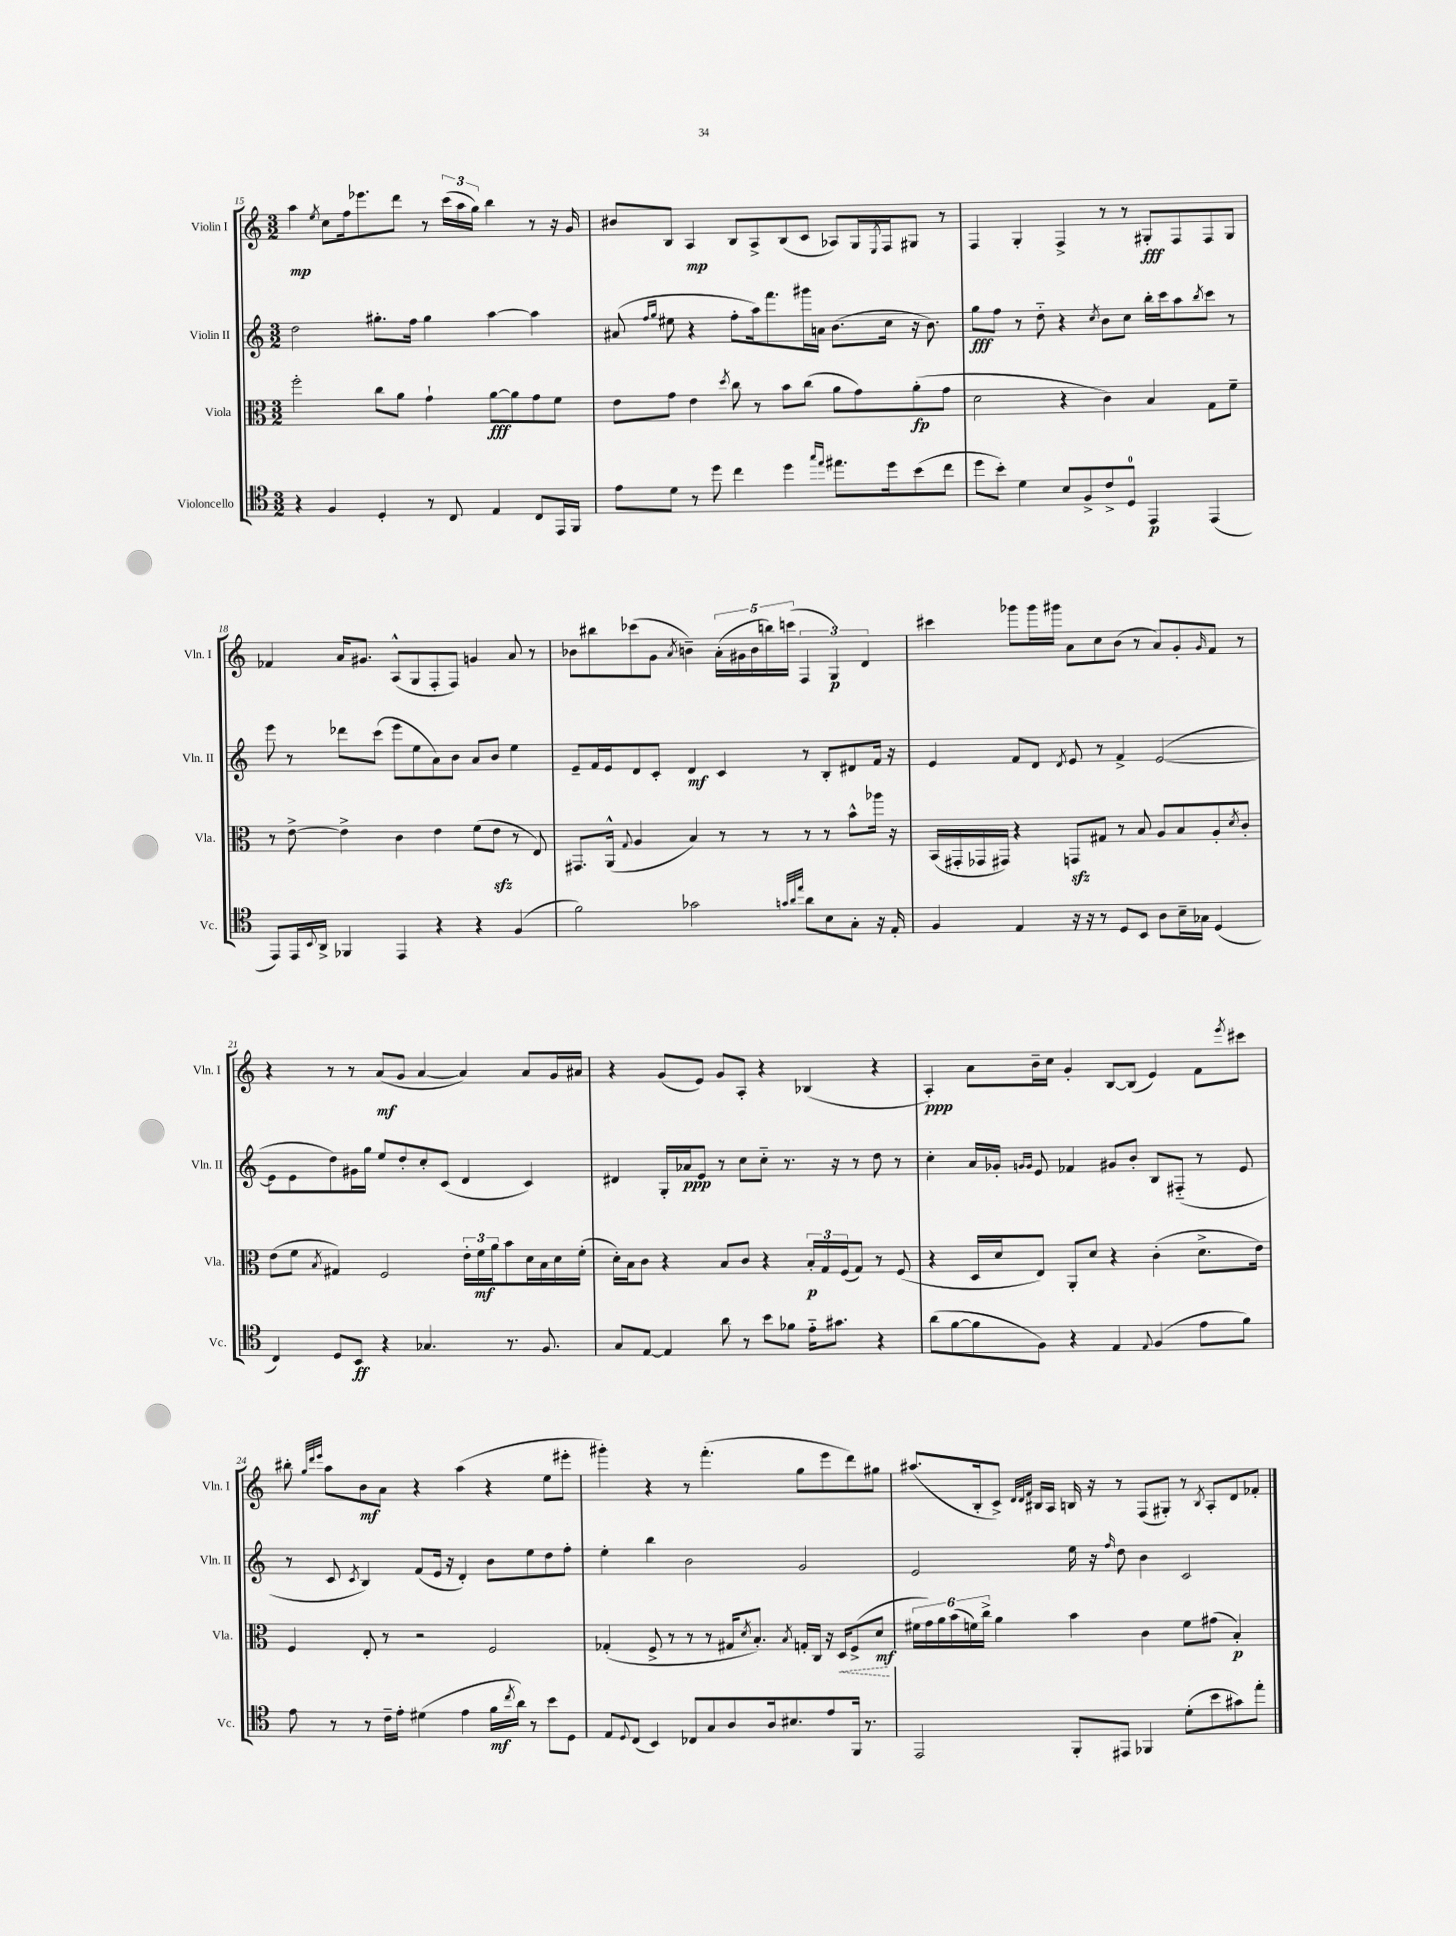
<<
\new StaffGroup <<
\new Staff = "s0" \with { instrumentName = "Violin I" shortInstrumentName = "Vln. I" } {
    \clef treble \key c \major \numericTimeSignature \time 3/2
    a''4\mp \acciaccatura { e''8 } c''8 f''16 ees'''8. d'''8 r8 \tuplet 3/2 { c'''16( a''16 g''16) } b''4 r8 r16 g'16 |
    bis'8 b8 a4\mp b8 a8-> b8( c'8 aes8) g16 \acciaccatura { e8 } f16 gis8 r8 |
    f4 g4-. f4-> r8 r8 gis8-.\fff f8 f8 gis8 |
    fes'4 a'16 gis'8. a8-^( g8 f8-. f8) g'4 a'8 r8 |
    bes'8 bis''8 ces'''8( g'8 \acciaccatura { a'8 } b'4--) \tuplet 5/4 { a'16-.( gis'16 b'16 b''16) c'''16( } \tuplet 3/2 { f4 g4\p) d'4 } |
    cis'''4 ges'''8 ges'''16 gis'''16 a'8 c''8 b'8( r8 a'8) g'8-. \grace { g'16 } f'8 r8 |
    r4 r8 r8 a'8\mf( g'8 a'4~ a'4) a'8 g'16 ais'16 |
    r4 g'8( e'8) g'8 a8-. r4 bes4( r4 |
    a4-.\ppp) a'8 b'16-- c''16 g'4-. b8~ b8( e'4) f'8 \acciaccatura { e'''8 } cis'''8 |
    bis''8-. \grace { g''32 d'''32 e'''32 } a''8 b'8\mf a'8 r4 a''4( r4 e''8 eis'''8-. |
    gis'''4-.) r4 r8 f'''4.-.( g''8 e'''8 d'''8) gis''8 |
    ais''8.( b16-. c'8->) \grace { d'32 d'32 f'32 } bis16 a16 b16 r16 r8 f8( gis8-.) r8 \acciaccatura { b8 } a8-. d'8 fes'8-. \bar "|." |
}
\new Staff = "s1" \with { instrumentName = "Violin II" shortInstrumentName = "Vln. II" } {
    \clef treble \key c \major \numericTimeSignature \time 3/2
    d''2 gis''8.-. f''16 gis''4 a''4~ a''4 |
    ais'8( \grace { f''16 g''16 } eis''8 r4 f''8-. a''16) f'''8. gis'''16 a'16 b'8.( c''16 r16 b'8.) |
    g''8\fff f''8 r8 d''8-_ r4 \acciaccatura { c''8 } b'8 c''8 b''16-. c'''16 a''8 \acciaccatura { b''8 } c'''8 r8 |
    e'''8 r8 des'''8 c'''8( e'''8 e''8 a'8) b'8 a'8 b'8 e''4 |
    e'8-- f'16 e'16 d'8 c'8-. d'4\mf c'4 r8 b8-. dis'8 f'16 r16 |
    e'4 f'8 d'8 \acciaccatura { d'8 } e'8 r8 f'4-> e'2~( |
    e'8 e'8 d''8) gis'16 g''16 e''8 d''8-. c''8-. c'8( d'4 c'4) |
    dis'4 g16-. aes'16\ppp e'8 r8 c''8 c''8-_ r8. r16 r8 d''8 r8 |
    c''4-. a'16 ges'16-. \grace { g'16 g'16 } e'8 fes'4 gis'8 b'8-. b8 fis8-_( r8 e'8 |
    r8 c'8 \acciaccatura { c'8 } b4) f'8( e'16 r16 d'4-.) b'8 e''8 d''8 f''8-. |
    e''4-. b''4 b'2 g'2 |
    e'2 e''16 r16 \grace { f''16 } d''8 b'4 c'2 \bar "|." |
}
\new Staff = "s2" \with { instrumentName = "Viola" shortInstrumentName = "Vla." } {
    \clef alto \key c \major \numericTimeSignature \time 3/2
    f''2-. c''8 a'8 g'4-! a'8~\fff a'8 g'8 f'8 |
    e'8 g'8 e'4 \acciaccatura { d''8 } c''8 r8 b'8 c''8( a'8 g'8) a'8-.\fp( g'8 |
    d'2 r4 c'4) b4 g8 f'8-- |
    r8 e'8~-> e'4-> c'4 e'4 f'8( e'8\sfz r8 e8) |
    gis,8. a,16-^( \appoggiatura { g8 } a4 b4) r8 r8 r8 r8 b'8-^ aes''16 r16 |
    b,16( gis,16-. ges,16 gis,16) r4 g,8\sfz gis8 r8 b8 a8 b8 a8-. \acciaccatura { d'8 } c'8-. |
    e'8( f'8 \acciaccatura { b8 } gis4) f2 \tuplet 3/2 { e'16-. f'16\mf a'16 } b'8 d'16 b16 d'16 f'16-.( |
    d'16-.) b16 c'8 r4 b8 c'8 r4 \tuplet 3/2 { b16-.\p g16 f16( } g8) r8 f8( |
    r4 d16 d'16 e8) a,8-. d'8 r4 c'4-.( d'8.-> e'16) |
    f4 e8-. r8 r2 f2 |
    ges4-.( f8-> r8 r8 r8 gis16 \acciaccatura { d'8 } b8.-.) \acciaccatura { b8 } g16-. c16 r16 \once \override Hairpin.style = #'dashed-line d16\< f8->( d'8\mf\! |
    \tuplet 6/4 { fis'16 g'16) a'16 b'16( f'16) c''16-> } a'4 b'4 c'4 f'8 gis'8( b4-.\p) \bar "|." |
}
\new Staff = "s3" \with { instrumentName = "Violoncello" shortInstrumentName = "Vc." } {
    \clef tenor \key c \major \numericTimeSignature \time 3/2
    r4 f4 d4-. r8 c8 e4 c8 e,16 f,16 |
    e'8 d'8 r8 d''8 c''4 d''4 \grace { g''16 e''16 } eis''8. d''16 b'8( c''8 |
    d''8 b'8-.) d'4 b8 f8-> c'8-> d8-0 e,4\p e,4( |
    e,8) e,16 \appoggiatura { b,8 } a,16-> fes,4 e,4 r4 r4 f4( |
    f'2) ges'2 \grace { g'32 a'32 e''32 } a'8 b8 g8-. r16 e16-. |
    f4 e4 r16 r16 r8 d8 b,8 a8 b16-- ges16 d4( |
    c4) d8 b,8\ff r4 ges4. r8. f8. |
    g8 e8~ e4 a'8 r8 b'8 fes'8 e'16-_ gis'8. r4 |
    a'8( f'8~ f'8 f8) r4 e4 \appoggiatura { e8 } f4( e'8 f'8) |
    e'8 r8 r8 c'16-- e'16-. dis'4( e'4 f'16\mf \acciaccatura { c''8 } a'16) r8 b'8 d8 |
    e8 \appoggiatura { d8 } c8( b,4) ces8 g8 a8 a16 bis8. e'8 f,16 r8. |
    e,2 f,8-. eis,8 fes,4 d'8-.( b'8 gis'8) e''8-. \bar "|." |
}
>>
>>
\layout { \context { \Score currentBarNumber = #15 } }
